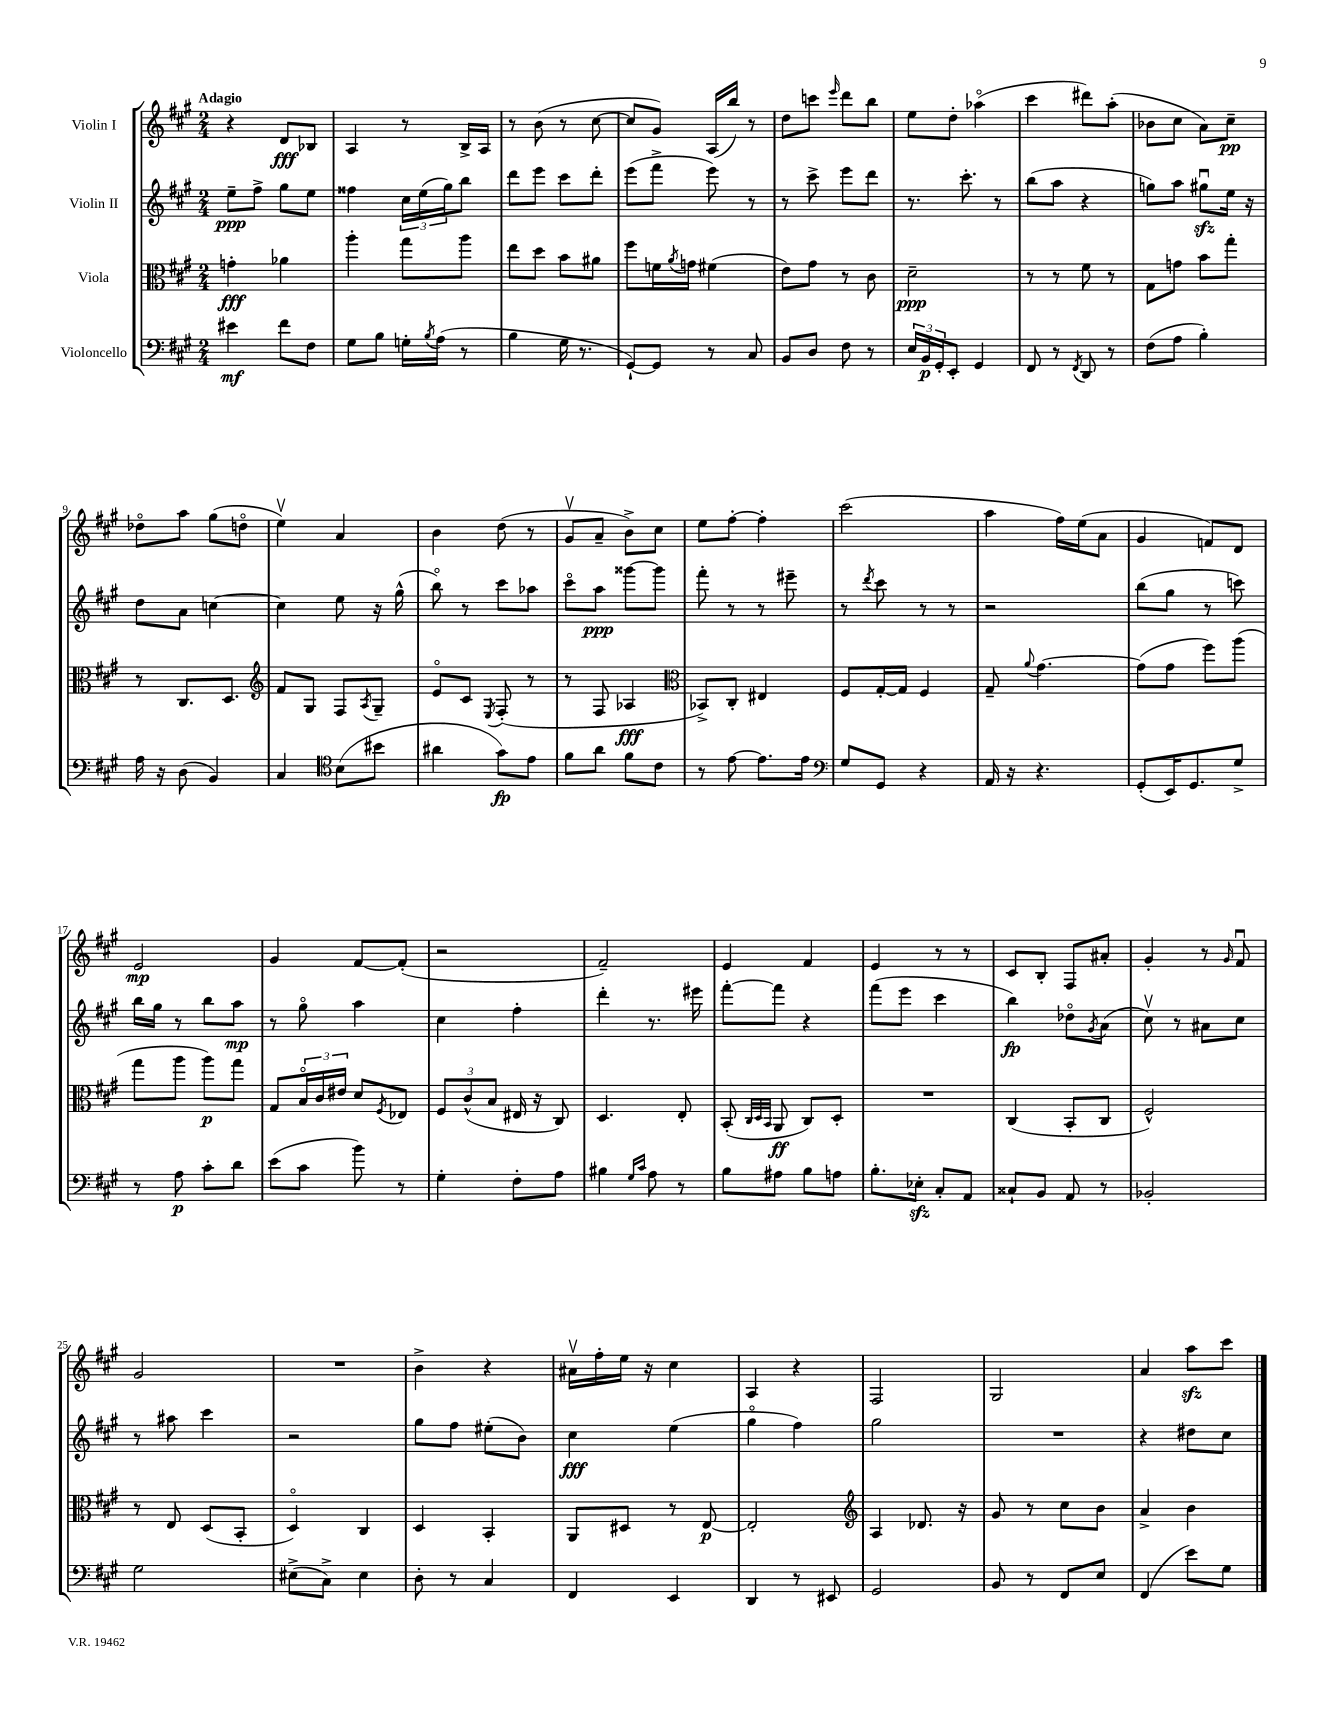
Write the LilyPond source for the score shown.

<<
\new StaffGroup <<
\new Staff = "s0" \with { instrumentName = "Violin I" } {
    \clef treble \key a \major \numericTimeSignature \time 2/4 \tempo "Adagio"
    r4 d'8\fff bes8 |
    a4 r8 b16-> a16 |
    r8 b'8( r8 cis''8~ |
    cis''8 gis'8) a16( b''16) r8 |
    d''8 c'''8 \grace { e'''16 } d'''8 b''8 |
    e''8 d''8-. aes''4\flageolet( |
    cis'''4 dis'''8) a''8-.( |
    bes'8 cis''8 a'8) cis''8--\pp |
    des''8\flageolet a''8 gis''8( d''8\flageolet |
    e''4\upbow) a'4 |
    b'4 d''8( r8 |
    gis'8\upbow a'8-- b'8->) cis''8 |
    e''8 fis''8~-. fis''4-. |
    cis'''2( |
    a''4 fis''16) e''16( a'8 |
    gis'4 f'8) d'8 |
    e'2\mp |
    gis'4 fis'8~ fis'8-.( |
    r2 |
    fis'2--) |
    e'4 fis'4 |
    e'4 r8 r8 |
    cis'8 b8-. fis8 ais'8-. |
    gis'4-. r8 \grace { gis'16 } fis'8\downbow |
    gis'2 |
    R2 |
    b'4-> r4 |
    ais'16\upbow fis''16-. e''16 r16 cis''4 |
    a4 r4 |
    fis2 |
    gis2 |
    a'4 a''8\sfz cis'''8 \bar "|." |
}
\new Staff = "s1" \with { instrumentName = "Violin II" } {
    \clef treble \key a \major \numericTimeSignature \time 2/4
    e''8--\ppp fis''8-> gis''8 e''8 |
    fisis''4 \tuplet 3/2 { cis''16 e''16( gis''16) } b''8 |
    d'''8 e'''8 cis'''8 d'''8-. |
    e'''8( fis'''8-> e'''8) r8 |
    r8 cis'''8-> e'''8 d'''8 |
    r8. cis'''8.-. r8 |
    b''8( a''8 r4 |
    g''8) a''8 gis''8\downbow\sfz e''16 r16 |
    d''8 a'8 c''4~ |
    c''4 e''8 r16 gis''16-^( |
    b''8\flageolet) r8 cis'''8 aes''8 |
    cis'''8\flageolet a''8\ppp gisis'''8~ gisis'''8 |
    fis'''8-. r8 r8 eis'''8-- |
    r8 \acciaccatura { d'''8 } cis'''8 r8 r8 |
    r2 |
    b''8( gis''8 r8 c'''8) |
    b''16 gis''16 r8 b''8 a''8\mp |
    r8 gis''8\flageolet a''4 |
    cis''4 fis''4-. |
    d'''4-. r8. eis'''16 |
    fis'''8~-. fis'''8 r4 |
    fis'''8( e'''8 cis'''4 |
    b''4\fp) des''8\flageolet \acciaccatura { gis'8 } a'8( |
    cis''8\upbow) r8 ais'8 cis''8 |
    r8 ais''8 cis'''4 |
    r2 |
    gis''8 fis''8 eis''8-.( b'8) |
    cis''4\fff e''4( |
    gis''4\flageolet fis''4) |
    gis''2 |
    R2 |
    r4 dis''8 cis''8 \bar "|." |
}
\new Staff = "s2" \with { instrumentName = "Viola" } {
    \clef alto \key a \major \numericTimeSignature \time 2/4
    g'4-.\fff aes'4 |
    a''4-. gis''8 a''8 |
    e''8 d''8 b'8 ais'8 |
    fis''8 f'16 \acciaccatura { a'8 } g'16 fis'4( |
    e'8) gis'8 r8 cis'8 |
    d'2--\ppp |
    r8 r8 fis'8 r8 |
    gis8 g'8 b'8 gis''8-. |
    r8 cis8. d8. |
    \clef treble fis'8 gis8 fis8 \acciaccatura { a8 } gis8-- |
    e'8\flageolet cis'8 \acciaccatura { e8 } fis8-.( r8 |
    r8 fis8 aes4\fff |
    \clef alto bes,8->) cis8-. eis4 |
    fis8 gis16~-. gis16 fis4 |
    gis8-- \appoggiatura { a'8 } gis'4.~ |
    gis'8( gis'8 fis''8) a''8( |
    gis''8 a''8 a''8\p) gis''8 |
    gis8 \tuplet 3/2 { b16\flageolet cis'16 eis'16 } d'8 \acciaccatura { fis8 } ees8 |
    \tuplet 3/2 { fis8 cis'8-^( b8 } eis16 r16 cis8) |
    d4. e8-. |
    b,8-.( \grace { cis32 d32 b,32 } a,8\ff cis8) d8-. |
    R2 |
    cis4( b,8-. cis8 |
    fis2-^) |
    r8 e8 d8( b,8-. |
    d4\flageolet) cis4 |
    d4 b,4-. |
    a,8 dis8 r8 e8~\p |
    e2-. |
    \clef treble a4 des'8. r16 |
    gis'8 r8 cis''8 b'8 |
    a'4-> b'4 \bar "|." |
}
\new Staff = "s3" \with { instrumentName = "Violoncello" } {
    \clef bass \key a \major \numericTimeSignature \time 2/4
    eis'4\mf fis'8 fis8 |
    gis8 b8 g16-. \acciaccatura { b8 } a16( r8 |
    b4 gis16 r8. |
    gis,8~-!) gis,8 r8 cis8 |
    b,8 d8 fis8 r8 |
    \tuplet 3/2 { e16 b,16\p gis,16-. } e,8-. gis,4 |
    fis,8 r8 \acciaccatura { fis,8 } d,8 r8 |
    fis8( a8 b4-.) |
    a16 r16 d8( b,4) |
    cis4 \clef tenor b8( bis'8 |
    ais'4 gis'8\fp) e'8 |
    fis'8 a'8 fis'8 cis'8 |
    r8 e'8~ e'8. e'16 |
    \clef bass gis8 gis,8 r4 |
    a,16 r16 r4. |
    gis,8-.( e,16) gis,8. gis8-> |
    r8 a8\p cis'8-. d'8 |
    e'8( cis'8 b'8) r8 |
    gis4-. fis8-. a8 |
    bis4 \grace { gis16 cis'16 } a8 r8 |
    b8 ais8 b8 a8 |
    b8.-. ees16-.\sfz cis8-. a,8 |
    cisis8-! b,8 a,8 r8 |
    bes,2-. |
    gis2 |
    eis8->( cis8->) eis4 |
    d8-. r8 cis4 |
    fis,4 e,4 |
    d,4 r8 eis,8 |
    gis,2 |
    b,8 r8 fis,8 e8 |
    fis,4( e'8) gis8 \bar "|." |
}
>>
>>
